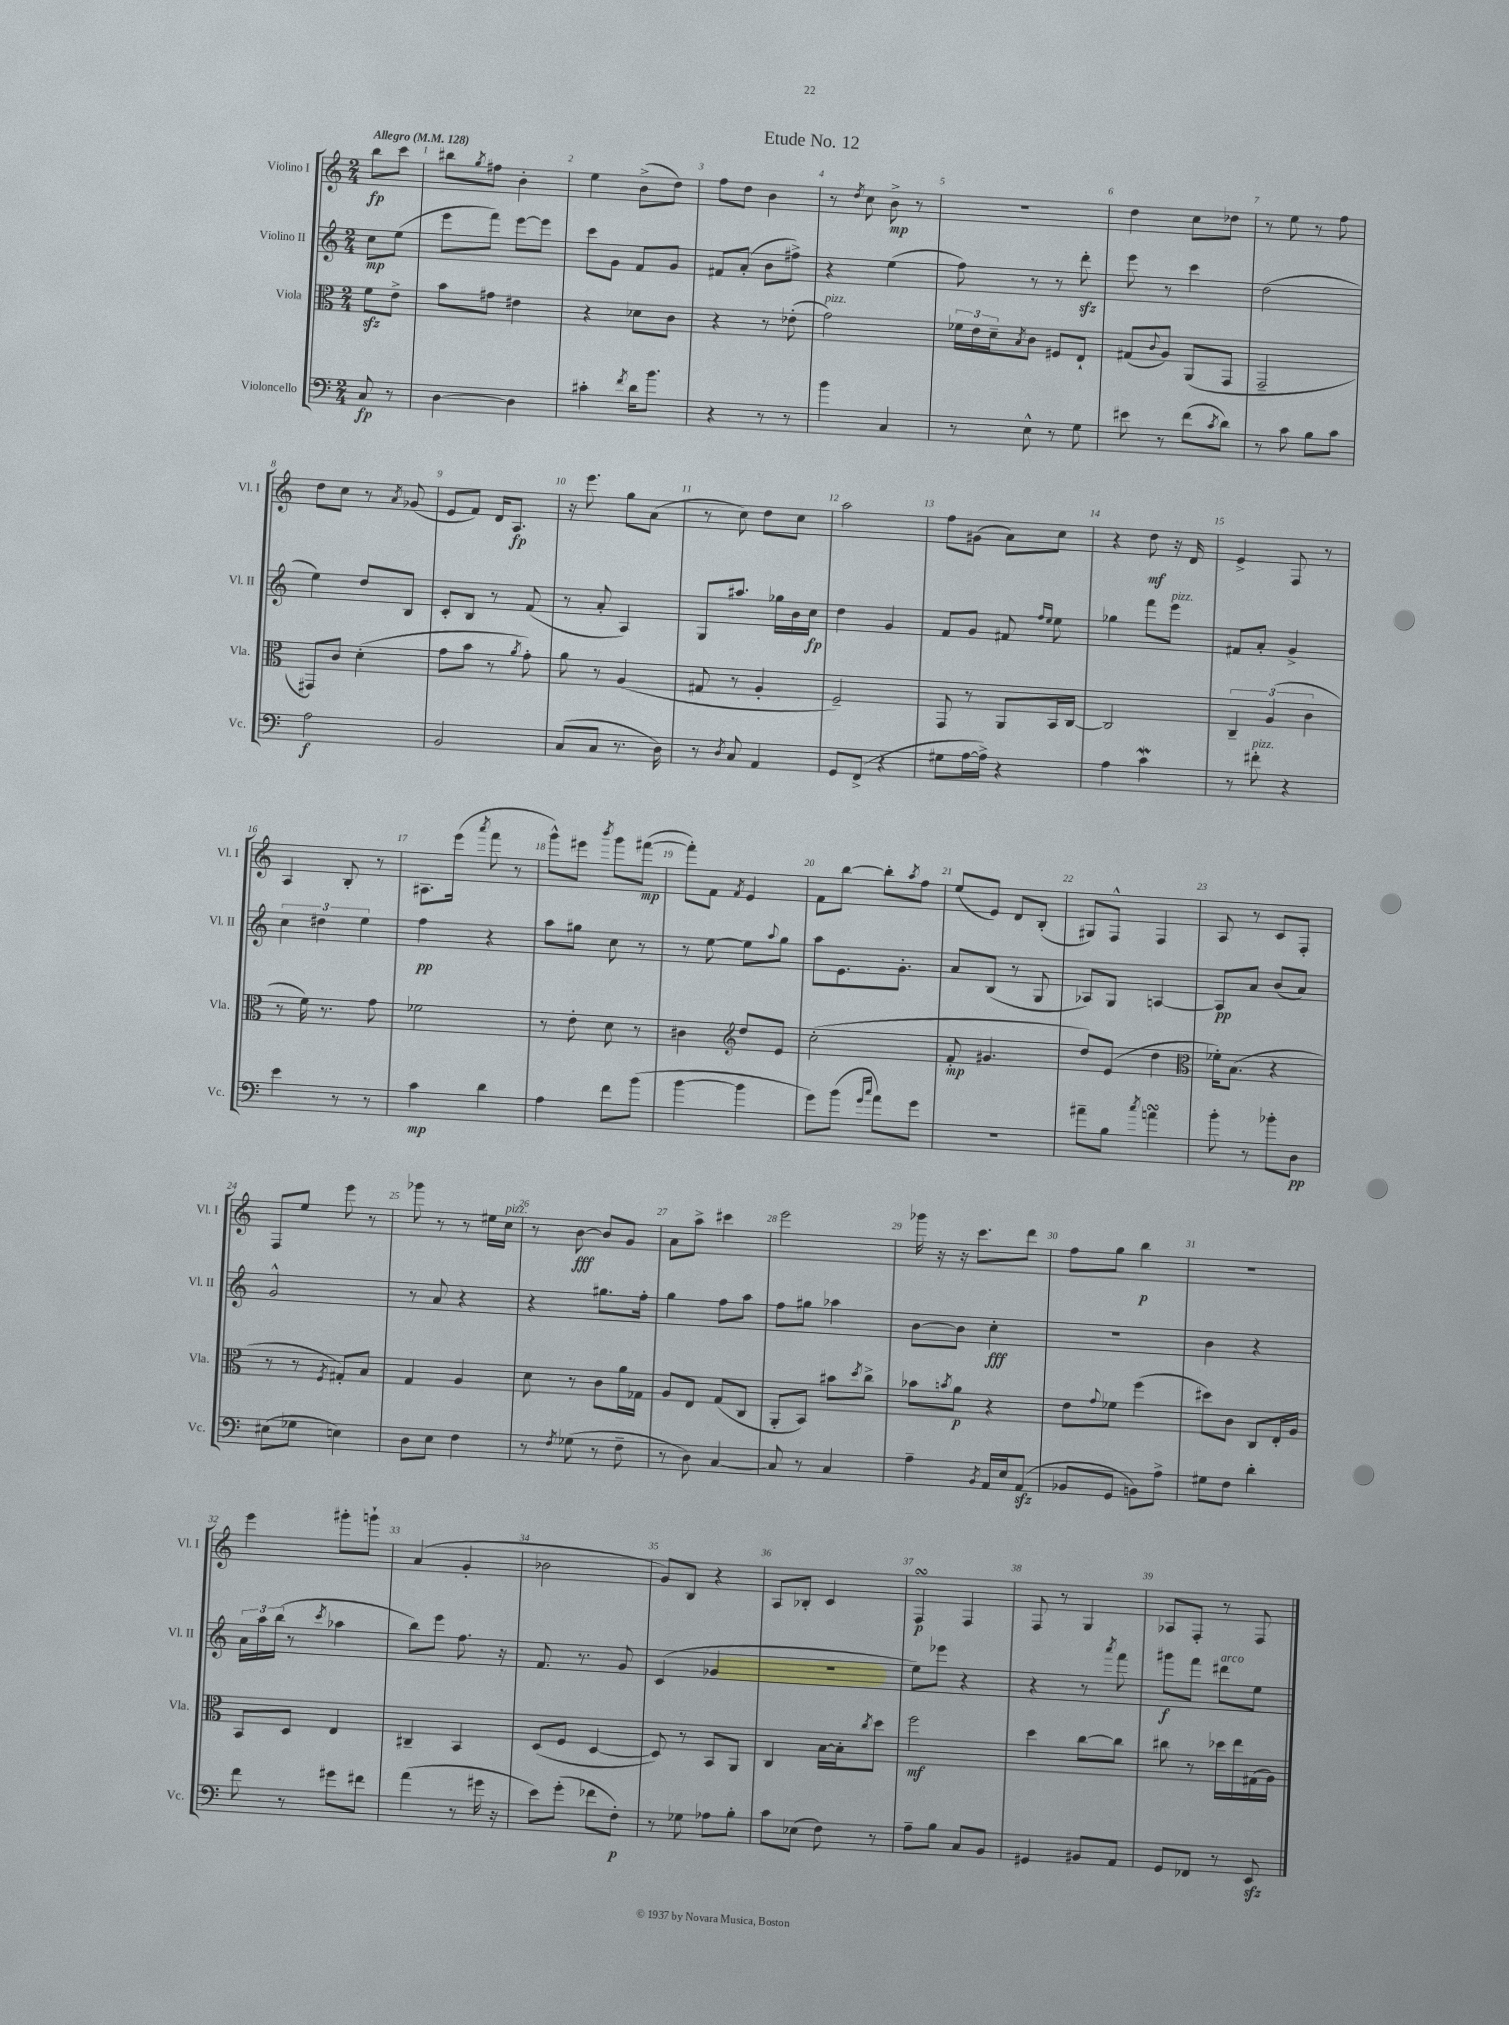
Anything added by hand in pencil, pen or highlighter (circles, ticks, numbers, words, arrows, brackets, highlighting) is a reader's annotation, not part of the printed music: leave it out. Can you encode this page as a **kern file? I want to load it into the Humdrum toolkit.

**kern	**kern	**kern	**kern
*staff4	*staff3	*staff2	*staff1
*clefF4	*clefC3	*clefG2	*clefG2
*k[]	*k[]	*k[]	*k[]
*M2/4	*M2/4	*M2/4	*M2/4
*MM128	*MM128	*MM128	*MM128
8C/	8f\L	8cc\L	8bb\L
8r	8e^\J	(8ee\J	8ccc\J
=	=	=	=
[4D\	8b\L	8eee\L	8bb#\L
.	.	.	8qgg/
.	8g#\J	8fff\J)	8ff#\J
4D\]	4e#\	[8eee\L	4b'\
.	.	8eee\]J	.
=	=	=	=
4c#'\	4r	8ccc\L	4ee\
.	.	8g\J	.
8qf/	.	.	.
16d\LK	8d-\L	8f/L	(8b^\L
8.b\J	.	.	.
.	8c\J	8g/J	8dd\J)
=	=	=	=
4r	4r	8f#/L	8ff\L
.	.	(8a'/J	8dd\J
8r	8r	8b\L	4b\
8r	(8e-'\	8ff#^\J)	.
=	=	=	=
4b\	2g\)	4r	8r
.	.	.	8qdd/
.	.	.	8cc\
4C/	.	(4ee\	8b^\
.	.	.	8r
=	=	=	=
8r	24f-\LL	8ff\)	2r
.	24e\	.	.
.	24d~\J	.	.
.	8qB/	.	.
8E^^\	8c\J	8r	.
8r	8F#/L	8r	.
8G\	8E`/J	8ddd'\	.
=	=	=	=
8e#\	(8G#/L	8eee\	4dd\
.	8qqc/	.	.
8r	8A/J)	8r	.
(8f\L	(8AA/L	4ccc\	8cc\L
8qc/	.	.	.
8d\J)	8GG/J	.	8dd-\J
=	=	=	=
8r	2GG~/	(2dd\	8r
8c\	.	.	8ee\
8B\L	.	.	8r
8c\J	.	.	8ff\
=	=	=	=
2A\	8GG#/L)	4ee\)	8dd\L
.	8c/J	.	8cc\J
.	(4d'\	8dd/L	8r
.	.	.	8qa/
.	.	8B/J	(8g-/
=	=	=	=
2BB/	8g\L	8c'/L	8e/L
.	8b\J	8B/J	8f/J)
.	8r	8r	16d/LK
.	.	.	8.A/J
.	8qa/	.	.
.	8g'\)	(8f/	.
=	=	=	=
(8C/L	8a\	8r	16r
.	.	.	8.eee\
8C/J	8r	8a'/	.
8.r	(4A/	4A/)	8gg\L
.	.	.	(8a\J
16D\)	.	.	.
=	=	=	=
8r	8G#/	8G/L	8r
8qD/	.	.	.
8C/	8r	8.aa#/J	8cc\)
4AA/	4A'/	.	8dd\L
.	.	16gg-\LL	.
.	.	16b\	8cc\J
.	.	16cc\JJ	.
=	=	=	=
8GG/L	2F~/)	4dd\	2aa\
(8FF^/J	.	.	.
4r	.	4g/	.
=	=	=	=
8G#\L	8GG/	8f/L	8ff\L
[16A\L	8r	8g/J	(8g#\J
16A^\]JJ)	.	.	.
4r	8AA/L	8f#/	8a\L)
.	.	16qqff/LL	.
.	.	16qqee/JJ	.
.	16BB/L	8ee\	8cc\J
.	[16C/JJ	.	.
=	=	=	=
4A\	2C/]	4gg-\	4r
4c\	.	8fff\L	8dd\
.	.	8eee\J	16r
.	.	.	16d/
=	=	=	=
8r	6C~/	8f#/L	4e^/
8f#'\	.	8a'/J	.
.	(6A/	.	.
4r	.	4g^/	8F/
.	6c\	.	.
.	.	.	8r
=	=	=	=
4e\	8r	6cc\	4A/
.	16f\)	.	.
.	.	6dd#\	.
.	8.r	.	.
8r	.	.	8B'/
.	.	6ee\	.
8r	8g\	.	8r
=	=	=	=
4c\	2f-\	4ff\	8.A#\L
.	.	.	(16eee\Jk
.	.	.	8qaaa/
4d\	.	4r	8fff\
.	.	.	8r
=	=	=	=
4A\	8r	8aa\L	8ggg^^\L)
.	8e'\	8gg#\J	8eee#\J
.	.	.	8qbbb/
8f\L	8d\	8cc\	8ggg\L
(8b\J	8r	8r	([8fff#\J
=	=	=	=
[4b\	4c#\	8r	8fff#'\]L)
.	.	[8ee\	8f\J
*	*clefG2	*	*
.	.	.	8qf/
4b\]	8dd/L	8ee\]L	4e/
.	.	8qqaa/	.
.	8e/J	8gg\J	.
=	=	=	=
8g\L)	(2cc'\	8aa\L	8f\L
(8b\J	.	8.e\	[8bb\J
16qqg/LL	.	.	.
16qqcc/JJ	.	.	.
8a\L)	.	.	8bb'\]L
.	.	8.g'\J	.
.	.	.	8qaa/
8g\J	.	.	8ff\J
=	=	=	=
2r	8f'/	8a/L	(8ee/L
.	4.g#/	(8B/J	8e/J)
.	.	8r	8d/L
.	.	8G/	(8B'/J
=	=	=	=
8a#~\L	8dd/L)	8A-/L)	8G#/L)
8B\J	(8e/J	8G/J	8F^^/J
8qcc/	.	.	.
4a\	4dd\	[4A/	4F/
=	=	=	=
*	*clefC3	*	*
8b'\	16f-'\LK)	8A/]L	8A/
.	(8.B\J	.	.
8r	.	8a/J	8r
8b-'\L	4r	(8b/L	8c/L
8D\J	.	8a/J)	8F'/J
=	=	=	=
(8E#\L	8r	2g^^/	8F/L
8G-\J	8r	.	8ee/J
.	8qF/	.	.
4E\)	8G#'/L)	.	8eee\
.	8B/J	.	8r
=	=	=	=
8D\L	4G/	8r	8ggg-\
8E\J	.	8a/	8r
4F\	4A/	4r	8r
.	.	.	16ee#\LL
.	.	.	16cc\JJ
=	=	=	=
8r	8d\	4r	8r
8qF/	.	.	.
(8G-\	8r	.	[8b\
8r	8c\L	8.gg#\L	8b/]L
8F~\	16a\L	.	8g/J
.	16G-\JJ	16ff'\Jk	.
=	=	=	=
8r	8A/L	4gg\	8a\L
8D\)	8E/J	.	8aa^\J
[4C/	(8G/L	8ff\L	4ccc#\
.	8C/J	8aa\J	.
=	=	=	=
8C/]	8AA'/L	8ff\L	2eee\
8r	8BB/J)	8gg#\J	.
4C/	8b#\L	4aa-\	.
.	8qdd/	.	.
.	8cc^\J	.	.
=	=	=	=
4A~\	8b-\L	[8b\L	16ggg-\
.	.	.	16r
.	8qb/	.	.
.	8a\J	8b\]J	16r
.	.	.	8.ccc\L
8qBB/	.	.	.
16AA/LL	4r	4cc'\	.
16E/J	.	.	.
(8AA/J	.	.	8ddd\J
=	=	=	=
8BB-/L	8e\L	2r	8ff\L
.	8qqg/	.	.
8GG/J	8f-\J	.	8gg\J
8BB\L)	(4ff\	.	4bb\
8A^\J	.	.	.
=	=	=	=
8G#\L	8dd#\L)	4b\	2r
8F\J	8c\J	.	.
4d'\	8C/L	4r	.
.	16E'/L	.	.
.	16A/JJ	.	.
=	=	=	=
8f\	8BB/L	24a\LL	4eee\
.	.	24aa\	.
.	.	(24bb\JJ	.
8r	8D/J	8r	.
.	.	8qccc/	.
8g#\L	4E/	4aa-\	8ggg#'\L
8f#\J	.	.	8ggg`\J
=	=	=	=
(4a\	4C#~/	8bb\L)	(4a/
.	.	8eee\J	.
8r	4BB/	8.ff\	4g'/
16g#\	.	.	.
16r	.	16r	.
=	=	=	=
8e\L)	(8D/L	8.f/	2b-\
(8g'\J	8F/J	.	.
.	.	8.r	.
8f-\L	[4D/	.	.
8F'\J)	.	8g/	.
=	=	=	=
8r	8D/])	(4c/	8g/L)
8G-\	8r	.	8B/J
8A-\L	8BB/L	4g-/	4r
8B'\J	8AA/J	.	.
=	=	=	=
8c\L	4C/	2r	8A/L
(8E-\J	.	.	8B-'/J
8F\)	[16B\LL	.	4c/
.	16B'\]J	.	.
.	8qcc/	.	.
8r	8dd\J	.	.
=	=	=	=
8A~\L	2ff\	8ee\L)	4F/
8B\J	.	8eee-\J	.
8C/L	.	4r	4F/
8BB/J	.	.	.
=	=	=	=
4GG#/	4dd\	4r	8F/
.	.	.	8r
8BB#/L	[8cc\L	8r	4G/
.	.	8qaaa/	.
8AA/J	8cc\]J	8fff\	.
=	=	=	=
8GG/L	8cc#\	8ggg#\L	8A-/L
8FF-/J	8r	8fff\J	8F'/J
8r	16dd-\LL	8ddd#\L	8r
.	16ee\	.	.
8EE/	(16G#\	8ee\J	8F/
.	16A\JJ)	.	.
==	==	==	==
*-	*-	*-	*-
